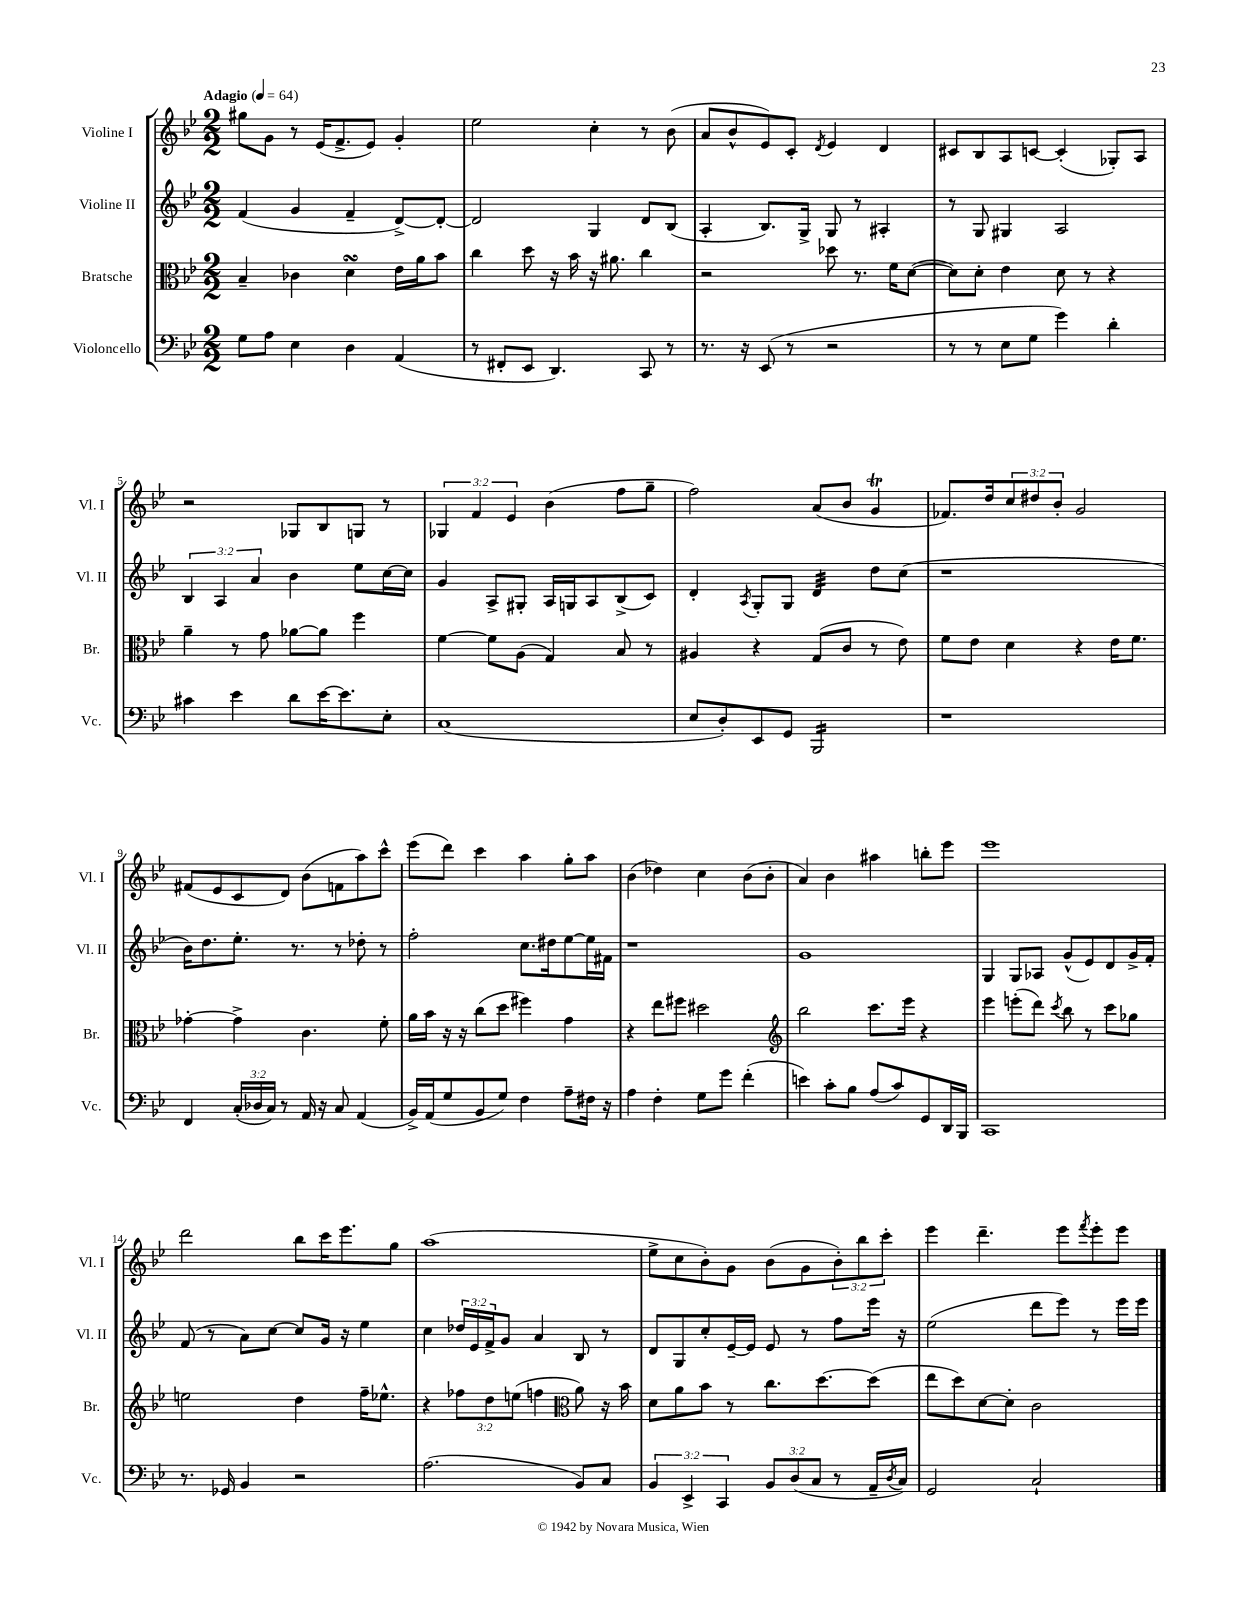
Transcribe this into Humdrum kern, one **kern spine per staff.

**kern	**kern	**kern	**kern
*staff4	*staff3	*staff2	*staff1
*clefF4	*clefC3	*clefG2	*clefG2
*k[b-e-]	*k[b-e-]	*k[b-e-]	*k[b-e-]
*M2/2	*M2/2	*M2/2	*M2/2
*MM64	*MM64	*MM64	*MM64
8G	4B-~	(4f	8gg#
8A	.	.	8g
4E-	4c-	4g	8r
.	.	.	(16e-
.	.	.	8.f^
4D	4d	4f~	.
.	.	.	8e-)
(4AA	16e-	[8d^)	4g'
.	16a	.	.
.	8b-	8d'_	.
=	=	=	=
8r	4cc	2d]	2ee-
8FF#'	.	.	.
8EE-	8dd	.	.
4.DD)	16r	.	.
.	16b-	.	.
.	16r	4G	4cc'
.	8.a#	.	.
8CC	4cc	8d	8r
8r	.	(8B-	(8b-
=	=	=	=
8.r	2r	4A'	8a
.	.	.	8b-^^
16r	.	.	.
(8EE-	.	8.B-)	8e-)
8r	.	.	8c'
.	.	16G^	.
.	.	.	8qd
2r	8dd-	8G	4e-
.	8.r	8r	.
.	.	4A#'	4d
.	16f	.	.
.	([8d	.	.
=	=	=	=
8r	8d])	8r	8c#
8r	8d'	8G	8B-
8E-	4e-	4G#	8A
8G	.	.	[8c
4g)	8d	2A	(4c']
.	8r	.	.
4d'	4r	.	8G-')
.	.	.	8A
=	=	=	=
4c#	4a~	6B-	2r
.	.	6A	.
4e-	8r	.	.
.	.	6a	.
.	8g	.	.
8d	[8a-	4b-	8G-
[16e-	8a-]	.	8B-
8.e-]	.	.	.
.	4ff	8ee-	8G
8E-'	.	[16cc	8r
.	.	16cc]	.
=	=	=	=
(1C	[4f	4g	6G-
.	.	.	6f
.	8f]	8A^	.
.	.	.	6e-
.	(8A	8G#'	.
.	4G)	16A	(4b-
.	.	16G	.
.	.	8A	.
.	8B-	(8B-^	8ff
.	8r	8c)	8gg~
=	=	=	=
8E-	4A#	4d'	2ff)
8D')	.	.	.
.	.	8qA	.
8EE-	4r	8G'	.
8GG	.	8G	.
2BBB-	(8G	4d	(8a
.	8c	.	8b-
.	8r	8dd	4g
.	8e-)	(8cc	.
=	=	=	=
1r	8f	1r	8.f-)
.	8e-	.	.
.	.	.	16dd
.	4d	.	12cc
.	.	.	12dd#
.	.	.	12b-'
.	4r	.	2g
.	16e-	.	.
.	8.f	.	.
=	=	=	=
4FF	[4g-'	16b-)	(8f#
.	.	8.dd	.
.	.	.	8e-
(24C'	4g-^]	8.ee-'	8c
24D-	.	.	.
24C)	.	.	.
8r	.	.	8d)
.	.	8.r	.
16AA	4.c	.	(8b-
16r	.	.	.
8C	.	8r	8f
(4AA	.	8dd-'	8aa)
.	8f'	8r	8ccc^^
=	=	=	=
16BB-^)	16a	2ff'	(8eee-
(16AA	16b-	.	.
8G	16r	.	8ddd)
.	16r	.	.
8BB-	(8cc	.	4ccc
8G)	8dd	.	.
4F	4ff#)	8.cc	4aa
.	.	16dd#	.
8A~	4g	[8ee-	8gg'
16F#	.	16ee-]	8aa
16r	.	16f#	.
=	=	=	=
4A	4r	1r	(4b-
4F'	8ee-	.	4dd-)
.	8ff#	.	.
8G	2dd#	.	4cc
8g	.	.	.
(4f'	.	.	(8b-
.	.	.	8b-'
=	=	=	=
*	*clefG2	*	*
4e)	2bb-	1g	4a)
8c'	.	.	4b-
8B-	.	.	.
(8A	8.ccc	.	4aa#
8c)	.	.	.
.	16eee-	.	.
8GG	4r	.	8bb'
16DD	.	.	8eee-
16BBB-	.	.	.
=	=	=	=
1CC	4eee-	4G	1eee-
.	(8eee'	8G	.
.	8ddd)	8A-	.
.	8qccc	.	.
.	8bb-	(8g^^	.
.	8r	8e-)	.
.	8ccc	8d	.
.	8gg-	16g^	.
.	.	16f'	.
=	=	=	=
8.r	2ee	(8f	2ddd
.	.	8r	.
16GG-	.	.	.
4BB-	.	8a)	.
.	.	[8cc	.
2r	4dd	8cc]	8bb-
.	.	16g	16ccc
.	.	16r	8.eee-
.	16ff~	4ee-	.
.	8.ee-^^	.	.
.	.	.	8gg
=	=	=	=
(2.A	4r	4cc	(1aa
.	12ff-	24dd-	.
.	.	24e-	.
.	12dd	24f^	.
.	.	8g	.
.	(12ee	.	.
.	4ff	4a	.
*	*clefC3	*	*
8BB-)	8a)	8B-	.
8C	16r	8r	.
.	16b-	.	.
=	=	=	=
6BB-	8d	8d	8ee-^
.	8a	8G	8cc
6EE-^	.	.	.
.	8b-	8cc'	8b-')
6CC	.	.	.
.	8r	[16e-~	8g
.	.	16e-]	.
12BB-	8.cc	8e-	(8b-
(12D	.	.	.
.	.	8r	8g
12C	.	.	.
.	[8.dd	.	.
8r	.	8ff	12b-')
.	.	.	12bb-
16AA~	(8dd]	16eee-	.
.	.	.	12ccc'
8qD	.	.	.
16C)	.	16r	.
=	=	=	=
2GG	8ee-	(2ee-	4eee-
.	8dd)	.	.
.	[8d	.	4.ddd~
.	8d']	.	.
2C`	2c	8ddd	.
.	.	8eee-)	8eee-
.	.	.	8qfff
.	.	8r	8eee-'
.	.	16eee-	8eee-
.	.	16eee-	.
==	==	==	==
*-	*-	*-	*-
